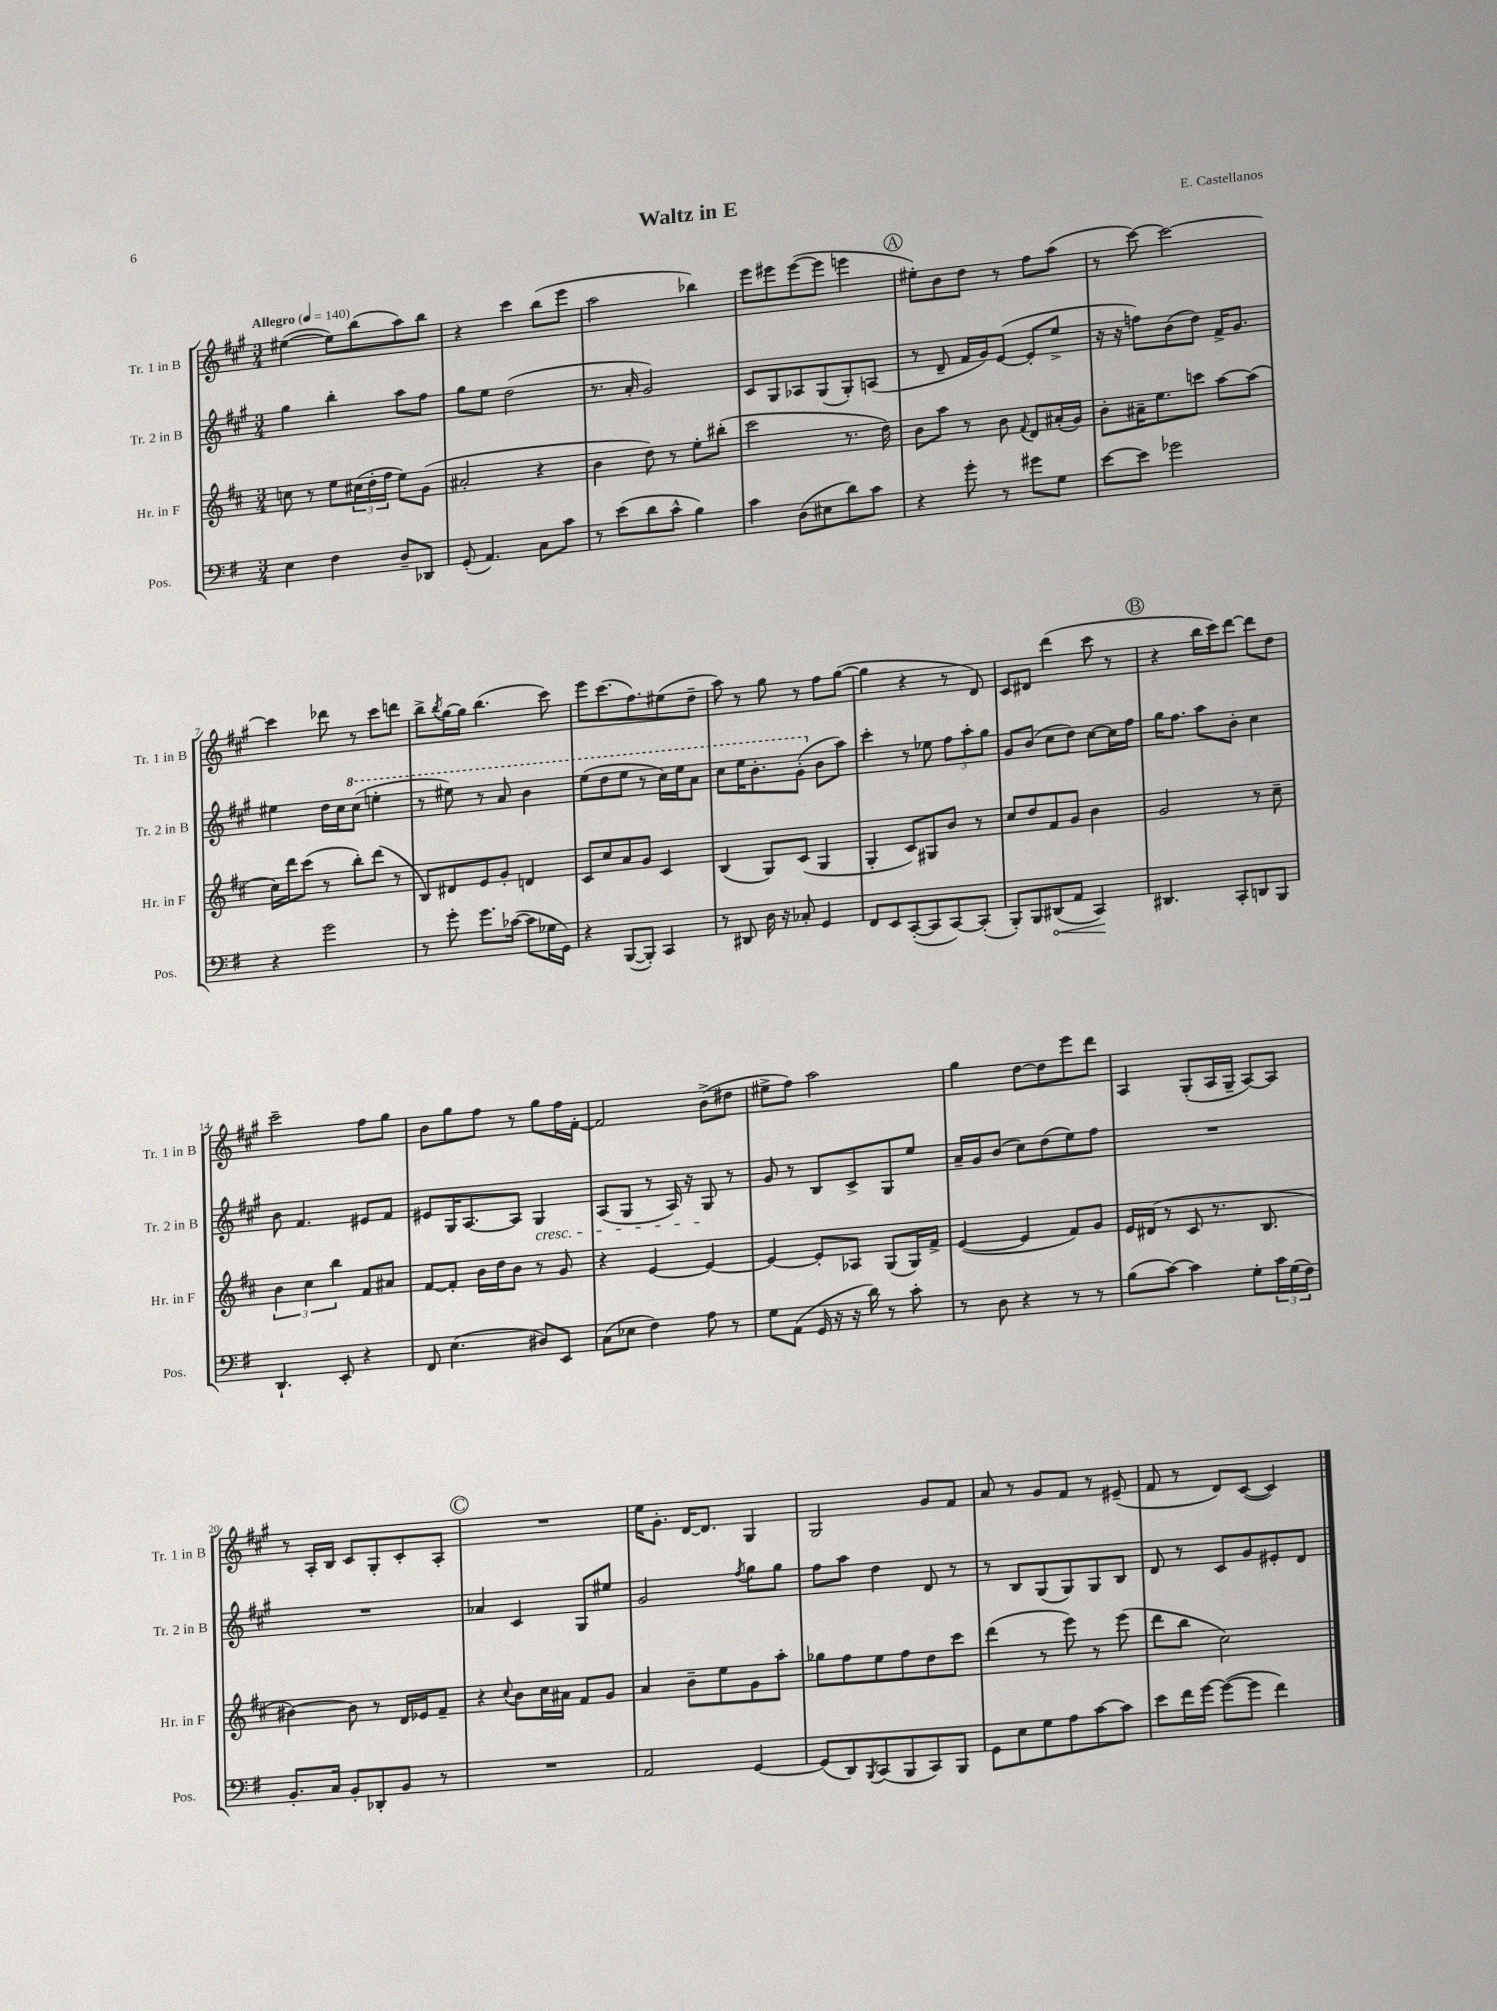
\header { title = "Waltz in E" composer = "E. Castellanos" }
<<
\new StaffGroup <<
\new Staff = "s0" \with { instrumentName = "Tr. 1 in B" shortInstrumentName = "Tr. 1 in B" } {
    \clef treble \key a \major \numericTimeSignature \time 3/4 \tempo "Allegro" 4 = 140
    eis''4~( eis''8) b''8( a''8) b''8 |
    r4 cis'''4 b''8( e'''8 |
    a''2 bes''4) |
    e'''8 eis'''8 eis'''8~( eis'''8 e'''4 |
    \mark \markup { \circle "A" } eis''8-.) b'8 d''8 r8 fis''8 a''8( |
    r8 cis'''8~) cis'''2~ |
    cis'''4 des'''8 r8 cis'''8 d'''8 |
    b''8-> \acciaccatura { b''8 } gis''16~ gis''16 b''4.( cis'''8) |
    e'''8 cis'''8.( fis''8.) eis''8( d''8-- |
    a''8) r8 gis''8 r8 fis''8 gis''8~( |
    gis''4 r4 r8 d'8) |
    cis'8 dis'8 d'''4( cis'''8 r8 |
    \mark \markup { \circle "B" } r4 b''16 cis'''16) d'''8~ d'''8 d''8 |
    cis'''2-- fis''8 gis''8 |
    b'8 gis''8 fis''8 r8 gis''8 fis''16 fis'16~-. |
    fis'2 b'8->( dis''8 |
    eis''8-> fis''8) a''2 |
    gis''4 d''8~ d''8 e'''8 d'''8 |
    a4 gis8-.( a16 gis16-- a8~) a8 |
    r8 a16-. b16 cis'8 gis8-. cis'8-. a8-. |
    \mark \markup { \circle "C" } R2. |
    e''16 gis'8.-. d'16~ d'8. gis4 |
    gis2 gis'8 fis'8 |
    a'8 r8 gis'8 fis'8 r8 eis'8--( |
    fis'8 r8 d'8) cis'8~( cis'4) \bar "|." |
}
\new Staff = "s1" \with { instrumentName = "Tr. 2 in B" shortInstrumentName = "Tr. 2 in B" } {
    \clef treble \key a \major \numericTimeSignature \time 3/4
    gis''4 b''4-. a''8 fis''8 |
    gis''8 e''8 d''2( |
    r8. a'16-. gis'2) |
    cis'8 gis8 aes8 gis8( gis8-.) a8( |
    \mark \markup { \circle "A" } r8 d'8-- fis'16 gis'16) e'8~( e'8-. e''8-> |
    r16 r16 f''8) b'8( d''8) fis'16-> gis'8. |
    eis''4 d''16 cis''16 \ottava #1 cis'''8( e'''!4-. |
    r8 eis'''8) r8 a''8 b''4 |
    e'''8( d'''8 e'''8 r8 cis'''16) e'''16 a''8 |
    cis'''8 e'''16 b''8.-. gis''8-.( \ottava #0 b'8 a''8) |
    cis'''4-. r8 ees''8 \tuplet 3/2 { fis''8 a''8-. gis''8 } |
    gis'8 b'8( cis''8 d''8) cis''8~ cis''16 fis''16 |
    \mark \markup { \circle "B" } gis''16 fis''8. a''8 b'8-. cis''4 |
    b'8 fis'4. eis'8 fis'8 |
    eis'8 gis16 a8.~ a8 gis4\cresc |
    a8( gis8 r8 a16) r16 gis8\! r8 |
    gis'8 r8 b8 cis'8-> gis8 e''8 |
    a'16-- gis'16 b'8( cis''8) d''8( e''8) fis''8 |
    R2. |
    R2. |
    \mark \markup { \circle "C" } aes'4 cis'4 gis8 eis''8 |
    gis'2 \acciaccatura { fis''8 } gis''8 gis''8 |
    fis''8 a''8 d''4 d'8 r8 |
    r8 b8 gis8( gis8) gis8 b8 |
    d'8 r8 cis'8 gis'8 eis'8-. d'8 \bar "|." |
}
\new Staff = "s2" \with { instrumentName = "Hr. in F" shortInstrumentName = "Hr. in F" } {
    \clef treble \key d \major \numericTimeSignature \time 3/4
    c''8 r8 e''8 \tuplet 3/2 { cis''16( d''16-. fis''16 } e''8) g'8( |
    ais'2-. r4 |
    b'4 d''8) r8 e''8-. bis''8-.( |
    cis'''2 r8. d''16) |
    \mark \markup { \circle "A" } b'8 a''8 r8 b'8 \appoggiatura { fis'8 } d'8 ais'16-.( g'16) |
    b'8-. ais'16-- e''8. c'''8 a''8~ a''8( |
    cis''16) d'''16 cis'''8( r8 b''8-.) d'''8( r8 |
    b8) dis'8 e'8 g'8-. d'4 |
    cis'8 cis''8 a'8 g'8 cis'4 |
    b4( g8) cis'8( g4 |
    g4-. cis'8) gis8 b'8 r8 |
    cis''8 d''8 fis'8 g'8 b'4 |
    \mark \markup { \circle "B" } g'2 r8 cis''8-- |
    \tuplet 3/2 { b'4 cis''4 b''4 } fis'8 ais'8 |
    fis'8~ fis'8-. b'16 d''16 b'8 r8 g'8 |
    r4 e'4~ e'4~ |
    e'4~ e'8-. aes8 g8( g16) fis'16-> |
    e'4~( e'4 fis'8) g'8 |
    e'16 dis'16( r8 cis'8 r8. b8. |
    bis'4~) bis'8 r8 d'16 ees'16 fis'8-- |
    \mark \markup { \circle "C" } r4 \appoggiatura { cis''8 } b'8 cis''16 ais'16 fis'8 g'8 |
    a'4 b'8-- e''8 g'8 a''8-. |
    ges''8 fis''8 e''8 fis''8 d''8 cis'''8 |
    d'''4( r8 e'''8) r8 e'''8( |
    d'''8 b''8 cis''2) \bar "|." |
}
\new Staff = "s3" \with { instrumentName = "Pos." shortInstrumentName = "Pos." } {
    \clef bass \key g \major \numericTimeSignature \time 3/4
    e4 fis4 d8-- des,8 |
    g,8-.( a,4.) c8 c'8 |
    r8 e'8( d'8 c'8-^ b4) |
    c'4 d8( eis8 d'8) c'8 |
    \mark \markup { \circle "A" } r4 g'8-. r8 gis'8 g8 |
    e'8~ e'8 ges'2 |
    r4 g'2 |
    r8 g'8-. g'8. ces'16~( ces'8 ges16 g,16) |
    r4 b,,8~( b,,8-.) c,4 |
    r8 dis,8 d16 r16 ces8-. g,4 |
    fis,8 e,8 c,8~-.( c,8 c,8~) c,8-.( |
    b,,8-.) b,,8 \once \override Hairpin.circled-tip = ##t dis,8\<( a,8 c,4\!) |
    \mark \markup { \circle "B" } dis,4. c,8-. d,8 b,,8 |
    d,4.-! e,8-. r4 |
    fis,8 e4.( dis8) e,8 |
    c8( ees8 fis4) a8 r8 |
    g8 a,8( g,16 r16 r16 d'16) r8 c'8-. |
    r8 d8 r4 r8 r8 |
    b8( c'8~) c'4 g8-. \tuplet 3/2 { c'16 g16( fis16) } |
    b,8.-. c16 b,8-. des,8-. b,8 r8 |
    \mark \markup { \circle "C" } R2. |
    a,2 g,4~ |
    g,8( d,8) \acciaccatura { b,,8 } c,8( b,,8 c,8) b,,8 |
    g,8 e8 g8 a8 c'8~ c'8 |
    e'8 fis'16 g'16~ g'8~( g'8 fis'4) \bar "|." |
}
>>
>>
